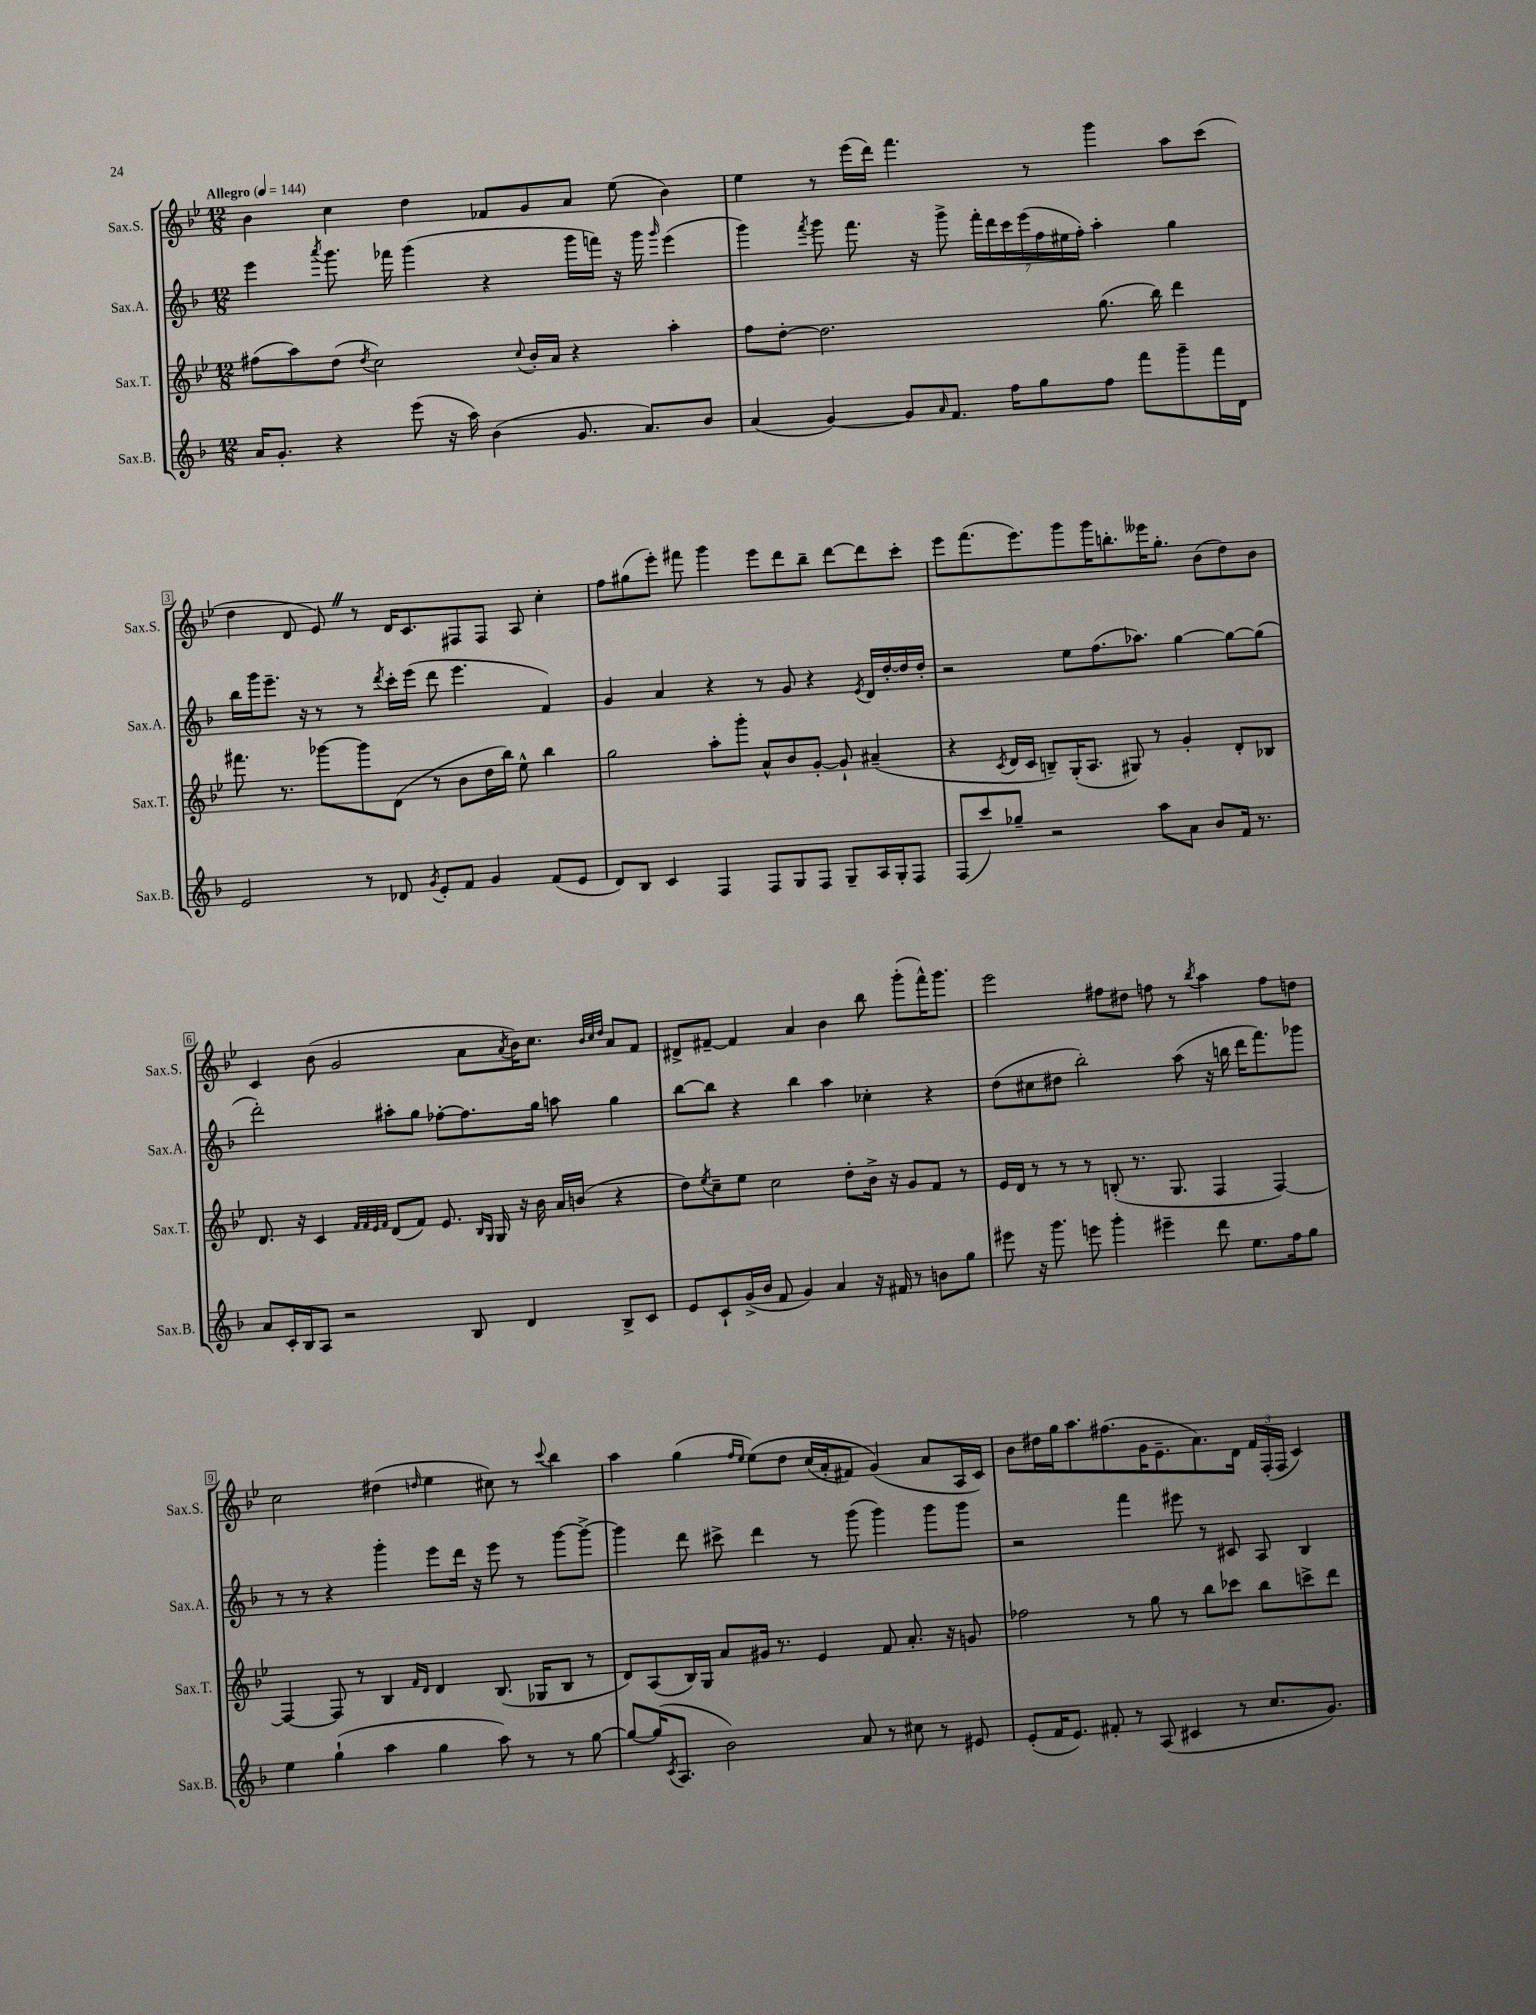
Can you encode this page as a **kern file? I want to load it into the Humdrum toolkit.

**kern	**kern	**kern	**kern
*staff4	*staff3	*staff2	*staff1
*clefG2	*clefG2	*clefG2	*clefG2
*k[b-]	*k[b-e-]	*k[b-]	*k[b-e-]
*M12/8	*M12/8	*M12/8	*M12/8
*MM144	*MM144	*MM144	*MM144
16a	(8ff#	4eee	4b-
8.g'	.	.	.
.	8aa)	.	.
.	.	8qaaa	.
4r	(8dd	8.ggg	4cc
.	8qdd	.	.
.	2cc)	.	.
.	.	16fff-	.
(8eee	.	(4ggg	4dd
16r	.	.	.
16aa)	.	.	.
(4b-	.	4r	8f-
.	8qqcc	.	.
.	16b-'	.	8g
.	16a	.	.
8.g	4r	16ggg	8a
.	.	16fff)	.
.	.	16r	(8ee-
8.a)	.	16ggg	.
.	.	16qqggg	.
.	4aa'	(4eee	4b-)
8b-	.	.	.
=	=	=	=
(4a	8ff	4ggg)	4ee-
.	[8dd'	.	.
.	.	8qfff	.
[4g)	2.dd]	8ggg	8r
.	.	8.fff	(16eee-
.	.	.	16ddd)
8g]	.	.	4.fff
.	.	16r	.
16qqa	.	.	.
8.f	.	8ggg^	.
.	.	28fff'	.
.	.	28ddd	.
16ff	.	.	.
.	.	28ccc	.
.	.	(28eee	.
8gg	.	.	8r
.	.	28ff	.
.	.	28ee#	.
.	.	28ff')	.
8ff	(8.gg	4aa'	4ggg
8fff	.	.	.
.	16bb-)	.	.
8ggg~	4ddd	4gg	8aa
16fff	.	.	(8ccc
16d	.	.	.
=	=	=	=
2e	8.fff#	16bb-	4dd
.	.	16ggg	.
.	.	8.eee~	.
.	8.r	.	.
.	.	.	8d
.	.	16r	.
.	[8ggg-	8r	8e-)
8r	8ggg-]	8r	8r
.	.	8qddd	.
8d-	(8d	16ccc'	16d
.	.	(16eee	8.c
8qg	.	.	.
8e'	8r	8ddd	.
8f	8b-	4.eee	8F#
4g	16dd	.	8F#
.	16bb-)	.	.
.	8ee-^^	.	8A
(8f	4bb-	4f)	4cc'
8e	.	.	.
=	=	=	=
8d)	2gg	4g	8ff
8B-	.	.	(8gg#
4c	.	4a	8eee-')
.	.	.	8fff#
4F	8aa'	4r	4ggg
.	8ggg'	.	.
8F	8a^^	8r	8eee-
8G	8b-	8g	8ddd
8F	[8g'	4r	8bb-~
8G~	8g`]	.	[8ddd
.	.	8qe	.
16A	(4a#~	16d	8ddd]
16G'	.	[16dd'	.
8F	.	16dd]	8ccc'
.	.	16dd'	.
=	=	=	=
(8F	4r	2r	8eee-
8ccc)	.	.	(8.fff
.	8qc	.	.
8gg-~	16d	.	.
.	16c	.	8.eee-)
2r	8B~)	.	.
.	(16G'	8ee	8ggg
.	8.A	.	.
.	.	(8.ff	16ggg
.	.	.	8.bb'
.	8G#)	.	.
.	.	8.aa-)	.
8aa	8r	.	16eee--
.	.	.	8.gg'
8a	4g'	[4gg	.
8b-	.	.	(8b-
16f	8d'	8gg_	8dd)
8.r	.	.	.
.	8B-	(8gg]	8b-
=	=	=	=
8a	8.d	2ddd')	4c
16c'	.	.	.
16B-	16r	.	.
8A	4c	.	(8b-
2r	.	.	2g
.	32qqf	.	.
.	32qqf	.	.
.	32qqe-	.	.
.	32qqf	.	.
.	(8d	8aa#'	.
.	8f)	8gg	.
.	8.e-	[8ff-'	.
8B-	.	8.ff-]	8a
.	16qqB-	.	.
.	16qqG	.	.
.	16G	.	.
.	.	.	8qa
4d	16r	.	16b-)
.	16b-	16gg	8.cc
.	16a	8aa	.
.	(16b	.	.
.	.	.	32qqb-
.	.	.	32qqcc
.	.	.	32qqdd
8B-^	4r	4gg	8a
8c	.	.	8f
=	=	=	=
8e	8dd)	[8bb-	8d#^
.	8qee-	.	.
8c`	8cc~	8bb-]	[8f#~
(16g^	8ee-	4r	4f#]
16b-	.	.	.
8f	2cc	.	.
4g)	.	4bb-	4a
4a	.	4aa	4b-
.	8dd'	.	.
16r	16b-^	4cc-'	8bb-
16f#	16r	.	.
8r	8g	.	(8ggg'
8b	8f	4r	16fff^^)
.	.	.	8.ggg
8gg	8r	.	.
=	=	=	=
8eee#	16e-	(8dd	2eee-
.	16d	.	.
16r	8r	8cc#	.
8.ggg	.	.	.
.	8r	8dd#	.
8eee	8r	2bb-')	.
4ggg'	(8B'	.	8ff#
.	8.r	.	8dd#
4eee#~	.	.	8ff
.	8.G	.	.
.	.	(8aa	8r
.	.	.	8qbb-
8ddd	4F	16r	4aa
.	.	16bb	.
8.ee	.	16ddd	.
.	.	8.fff)	.
.	[4F)	.	8ff
16ff	.	.	.
8gg	.	8ggg-	8dd
=	=	=	=
4ee	4F_	8r	2cc
.	.	8r	.
(4gg`	8F]	4r	.
.	8r	.	.
4aa	4B-	4ggg'	(4dd#
.	16qqf	.	.
.	16qqd	.	16qqdd
4gg	4d	8eee	4ee-
.	.	16ddd	.
.	.	16r	.
8aa)	(8.B-	8eee	8cc#)
8r	.	8r	8r
.	16G-	.	.
.	.	.	8qqccc
8r	8B-	[8ggg	4bb-
[8gg	8r	8ggg^_	.
=	=	=	=
8gg_	8d)	4ggg]	4aa
(16gg]	(8A	.	.
8qc	.	.	.
8.A	.	.	.
.	16B-)	8ddd	(4gg
.	16G	.	.
2b-)	8a	8ccc#^	.
.	.	.	16qqff
.	.	.	16qqee-
.	16g#	4ddd	&(8ee-)
.	8.r	.	.
.	.	.	8dd
.	4e-	8r	(16cc
.	.	.	16a'
8a	.	(8ggg	8f#)
8r	8f	4ggg)	(4g&)
8cc#	8.a'	.	.
8r	.	8ggg	8a
.	16r	.	.
8e#	8g	8ggg	16A
.	.	.	16c)
=	=	=	=
(8e'	2ff-	2r	8b-
16f	.	.	16dd#
8.e)	.	.	16gg
.	.	.	8.aa
8f#'	.	.	.
.	.	.	(8.ff#
8r	8r	4fff	.
(8A	8gg	.	16g
.	.	.	8.e-~
4c#	8r	8eee#	.
.	8bb-	8r	8.a)
8r	8ccc-	8c#	.
.	.	.	16d
8.cc	8bb-	8A	24f
.	.	.	(24F'
.	.	.	24F
.	8ccc^	4B-	4c)
8.g)	.	.	.
.	8ddd	.	.
==	==	==	==
*-	*-	*-	*-
